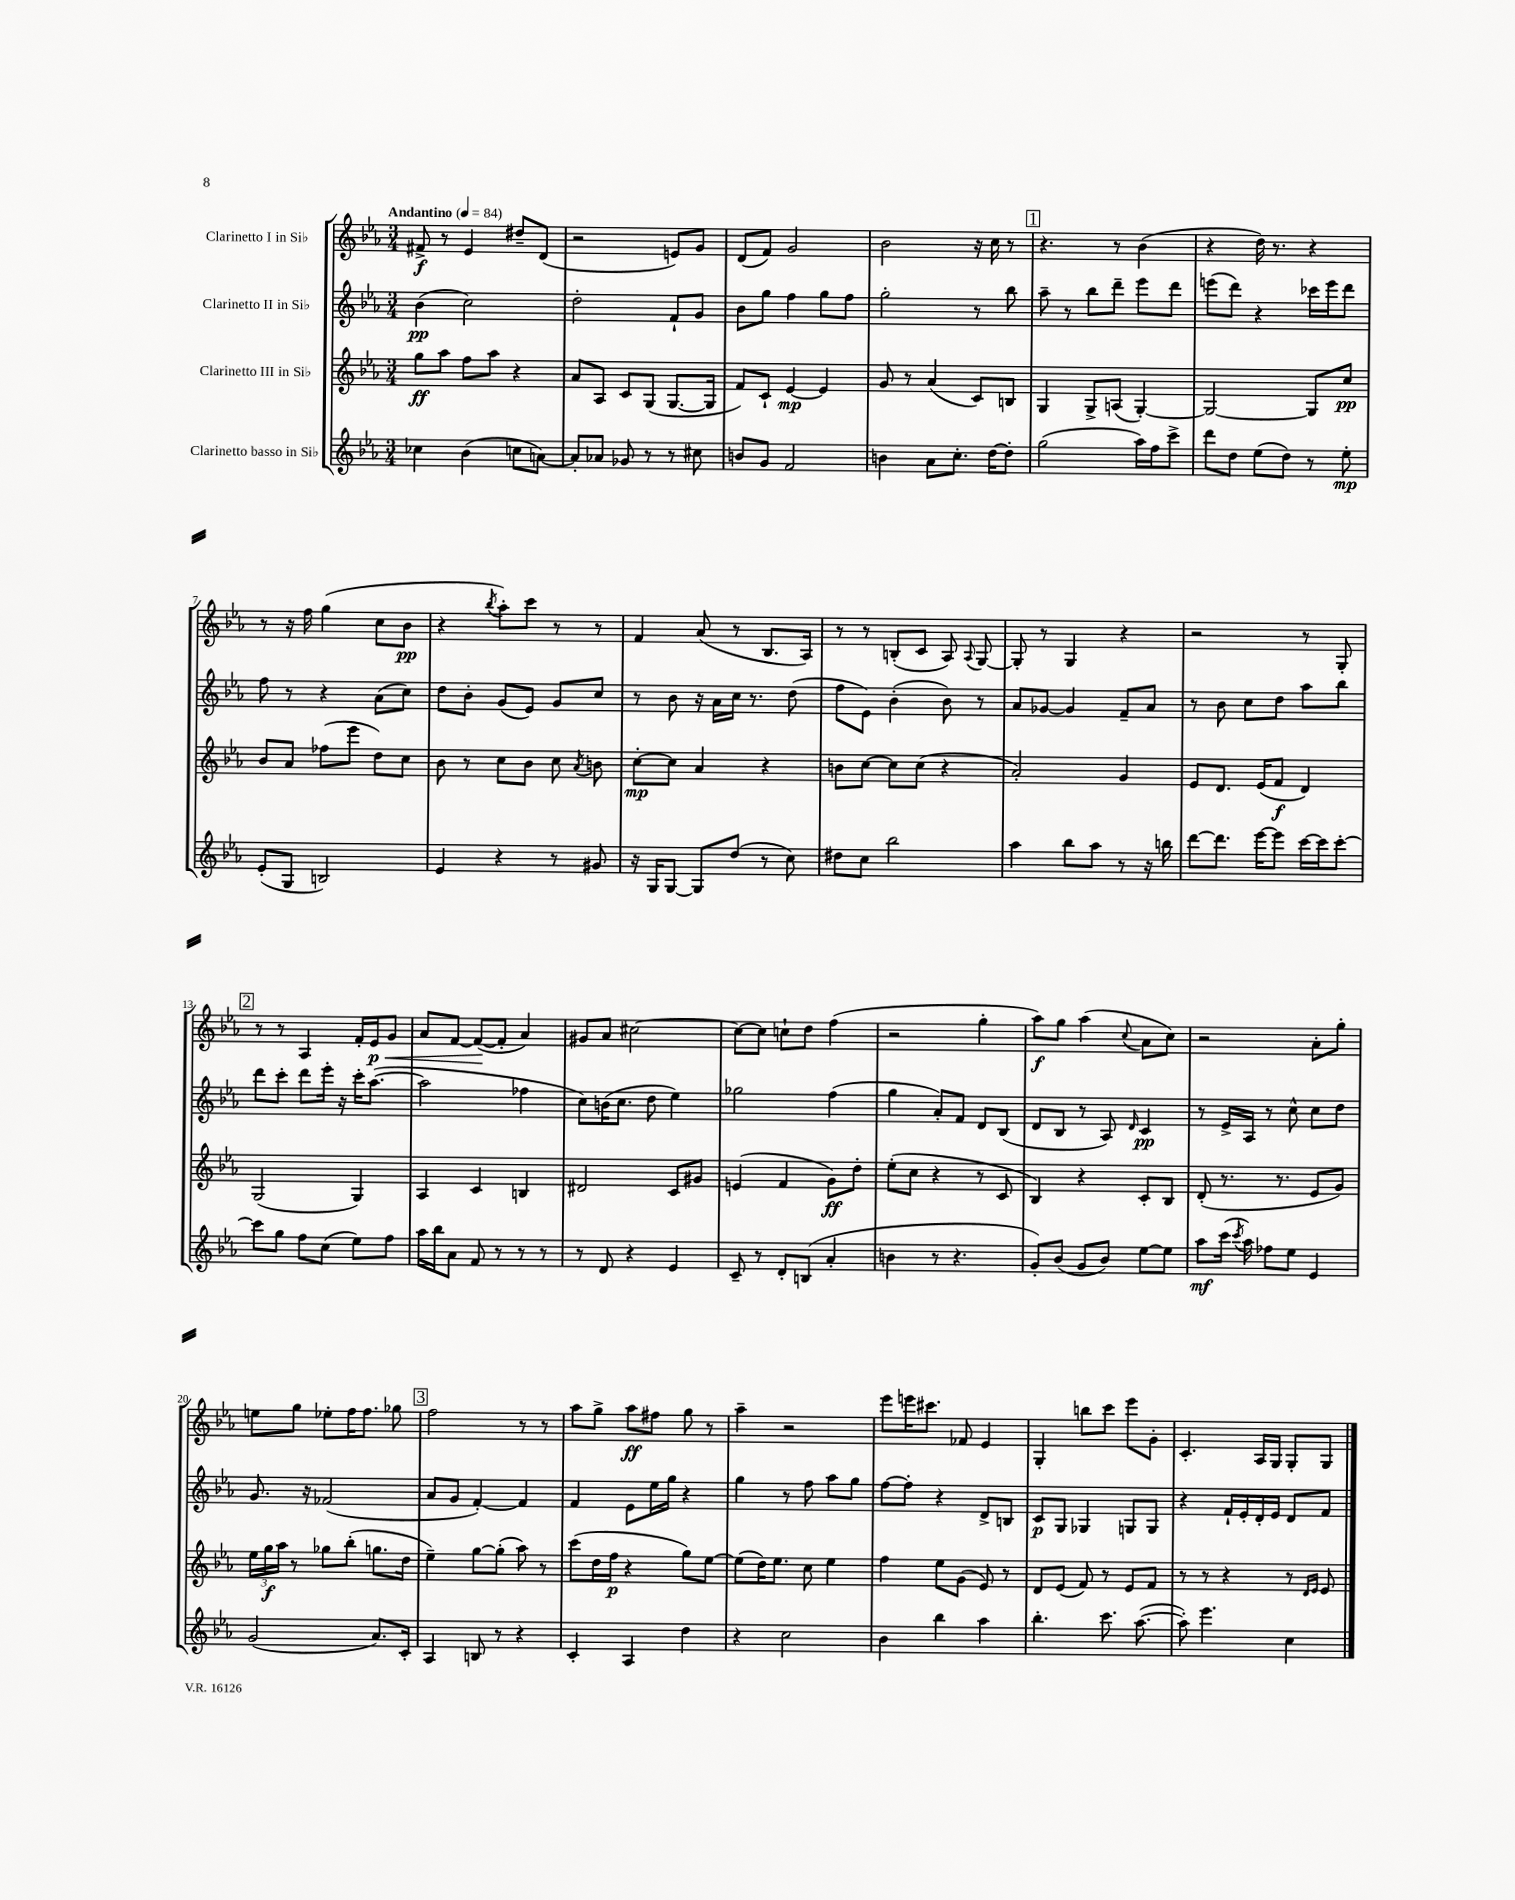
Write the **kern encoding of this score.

**kern	**kern	**kern	**kern
*staff4	*staff3	*staff2	*staff1
*clefG2	*clefG2	*clefG2	*clefG2
*k[b-e-a-]	*k[b-e-a-]	*k[b-e-a-]	*k[b-e-a-]
*M3/4	*M3/4	*M3/4	*M3/4
*MM84	*MM84	*MM84	*MM84
4cc-\	8gg\L	(4b-\	8f#^/
.	8aa-\J	.	8r
(4b-\	8ff\L	2cc\)	4e-/
.	8aa-\J	.	.
8cc\L	4r	.	8dd#~/L
[8a\J)	.	.	(8d/J
=	=	=	=
8a'/]L	8a-/L	2dd'\	2r
8a-/J	8A-/J	.	.
8g-/	8c/L	.	.
8r	(8G/J	.	.
8r	[8.G/L	8f`/L	8e/L)
8cc#\	.	8g/J	8g/J
.	16G/]Jk	.	.
=	=	=	=
8b/L	8f/L)	8b-\L	(8d/L
8g/J	8c`/J	8gg\J	8f/J)
2f/	[4e-/	4ff\	2g/
.	4e-/]	8gg\L	.
.	.	8ff\J	.
=	=	=	=
4b\	8g/	2gg'\	2b-\
.	8r	.	.
8a-\L	(4a-/	.	.
8.cc'\J	.	.	.
.	8c/L)	8r	16r
[16dd\LK	.	.	16cc\
8dd'\]J	8B/J	8bb-\	8r
=	=	=	=
(2gg\	4G/	8aa-~\	4.r
.	.	8r	.
.	8G^/L	8bb-\L	.
.	(8A/J	8ddd~\J	8r
16aa-\LL)	[4G'/)	8eee-\L	(4b-\
16ff\J	.	.	.
8ccc^\J	.	8ddd\J	.
=	=	=	=
8ddd\L	2G/_	(8eee\L	4r
8dd\J	.	8ddd\J)	.
(8ee-\L	.	4r	16dd\)
.	.	.	8.r
8dd\J)	.	.	.
8r	8G/]L	16ccc-\LL	4r
.	.	16eee\J	.
8ee-'\	8cc/J	8ddd\J	.
=	=	=	=
(8e-'/L	8b-/L	8ff\	8r
8G/J	8a-/J	8r	16r
.	.	.	16ff\
2B/)	(8ff-\L	4r	(4gg\
.	8eee-\J	.	.
.	8dd\L)	(8a-\L	8cc\L
.	8cc\J	8cc\J)	8b-\J
=	=	=	=
4e-/	8b-\	8dd\L	4r
.	8r	8b-'\J	.
.	.	.	8qbb-/
4r	8cc\L	(8g/L	8aa-'\L)
.	8b-\J	8e-/J)	8ccc\J
8r	8cc\	8g/L	8r
.	8qa-/	.	.
8g#/	8b\	8cc/J	8r
=	=	=	=
16r	[8cc'\L	8r	4f/
16G/LK	.	.	.
[8G/J	8cc\]J	8b-\	.
8G/]L	4a-/	16r	(8a-/
.	.	16a-\LL	.
(8dd/J	.	16cc\JJ	8r
.	.	8.r	.
8r	4r	.	8.B-/L
8cc\)	.	(8dd\	.
.	.	.	16A-/Jk)
=	=	=	=
8dd#\L	8b\L	8ff\L	8r
8cc\J	[8cc\J	8e-\J)	8r
2bb-\	8cc\]L	(4b-'\	(8B'/L
.	(8cc\J	.	8c/J
.	4r	8b-\)	8A-/)
.	.	.	8qqA-/
.	.	8r	[8G/
=	=	=	=
4aa-\	2a-'/)	8a-/L	8G'/]
.	.	[8g-/J	8r
8bb-\L	.	4g-/]	4G/
8aa-\J	.	.	.
8r	4g/	8f~/L	4r
16r	.	8a-/J	.
16bb\	.	.	.
=	=	=	=
[8ddd\L	8e-/L	8r	2r
8.ddd\]J	8.d/J	8b-\	.
.	.	8cc\L	.
[16eee-\LK	(16e-/LK	.	.
8eee-\]J	8f/J	8dd\J	.
[16ccc\LL	4d/)	8aa-\L	8r
16ccc\]J	.	.	.
[8ccc'\J	.	8bb-\J	8G'/
=	=	=	=
8ccc\]L	(2G/	8ddd\L	8r
8gg\J	.	8ccc'\J	8r
8ff\L	.	8ddd\L	4A-/
(8cc\J	.	16eee-'\Jk	.
.	.	16r	.
8ee-\L)	4G/)	16ccc'\LK	16f'/LL
.	.	([8.aa-\J	16e-/J
8ff\J	.	.	8g/J
=	=	=	=
16aa-\LL	4A-/	2aa-\]	8a-/L
16bb-\J	.	.	.
8a-\J	.	.	[8f/J
8f/	4c/	.	(8f/_L
8r	.	.	8f'/]J
8r	4B/	4ff-\	4a-/)
8r	.	.	.
=	=	=	=
8r	2d#/	8cc\L)	8g#/L
8d/	.	(16b\K	8a-/J
.	.	8.cc\J	.
4r	.	.	[2cc#\
.	.	8dd\	.
4e-/	8c/L	4ee-\)	.
.	8g#/J	.	.
=	=	=	=
8c~/	(4e/	2gg-\	8cc#\_L
8r	.	.	8cc#\]J
8d'/L	4f/	.	8cc`\L
(8B/J	.	.	8dd\J
4a-'/	8g\L)	(4ff\	(4ff\
.	8dd'\J	.	.
=	=	=	=
4b\	(8ee-'\L	4gg\	2r
.	8cc\J	.	.
8r	4r	8a-'/L)	.
4.r	.	8f/J	.
.	8r	8d/L	4gg'\
.	8c/	(8B-/J	.
=	=	=	=
8g'/L)	4B-/)	8d/L	8aa-\L)
(8b-/J	.	8B-/J	8gg\J
8g/L	4r	8r	(4aa-\
8b-/J)	.	8A-/)	.
.	.	16qqd/	8qqcc/
[8ee-\L	8c'/L	4c/	8a-\L
8ee-\]J	8B-/J	.	8cc\J)
=	=	=	=
8aa-\L	(8d'/	8r	2r
(16ccc\Jk	8.r	16e-^/LL	.
8qccc/	.	.	.
16aa-\)	.	16A-/JJ	.
8ff-\L	.	8r	.
.	8.r	.	.
8ee-\J	.	8cc^^\	.
4e-/	8e-/L	8cc\L	8a-'\L
.	8g/J)	8dd\J	8gg'\J
=	=	=	=
(2g/	24ee-\LL	8.g/	8ee\L
.	24gg\	.	.
.	24aa-\JJ	.	.
.	8r	.	8gg\J
.	.	16r	.
.	8gg-\L	(2f-/	8ee-'\L
.	(8bb-'\J	.	16ff\K
.	.	.	8.ff\J
8.a-/L)	8.gg\L	.	.
.	.	.	8gg-\
16c'/Jk	16dd\Jk	.	.
=	=	=	=
4A-/	4ee-~\)	8a-/L	2ff\
.	.	8g/J	.
8B/	[8gg\L	[4f'/)	.
8r	(8gg'\]J	.	.
4r	8aa-\)	4f/]	8r
.	8r	.	8r
=	=	=	=
4c'/	(8ccc\L	4f/	8aa-\L
.	16dd\L	.	8gg^\J
.	16ff\JJ	.	.
4A-/	4r	8e-\L	8aa-\L
.	.	16ee-\L	8ff#\J
.	.	16gg\JJ	.
4dd\	8gg\L)	4r	8gg\
.	[8ee-\J	.	8r
=	=	=	=
4r	(8ee-\]L	4gg\	4aa-~\
.	16dd\K)	.	.
.	8.ee-\J	.	.
2cc\	.	8r	2r
.	8cc\	8ff\	.
.	4ee-\	8aa-\L	.
.	.	8gg\J	.
=	=	=	=
4b-\	4ff\	[8ff\L	8eee-\L
.	.	8ff'\]J	16eee\K
.	.	.	8.ccc#\J
4bb-\	8ee-\L	4r	.
.	(8g\J	.	8f-/
4aa-\	8e-/)	8d^/L	4e-/
.	8r	8B/J	.
=	=	=	=
4.bb-'\	8d/L	8c/L	4G'/
.	(8e-/J	8G/J	.
.	8f/)	4G-/	8bb\L
8.ccc\	8r	.	8ccc\J
.	8e-/L	8G/L	8eee-\L
([8.aa-\	.	.	.
.	8f/J	8G/J	8g'\J
=	=	=	=
8aa-'\])	8r	4r	4.c'/
4.eee-\	8r	.	.
.	4r	16f`/LL	.
.	.	16e-'/	.
.	.	16d'/	16A-/LL
.	.	16e-/JJ	16G/JJ
4cc\	8r	8d/L	8G'/L
.	16qqd/LL	.	.
.	16qqe-/JJ	.	.
.	8e-/	8f/J	8G/J
==	==	==	==
*-	*-	*-	*-
